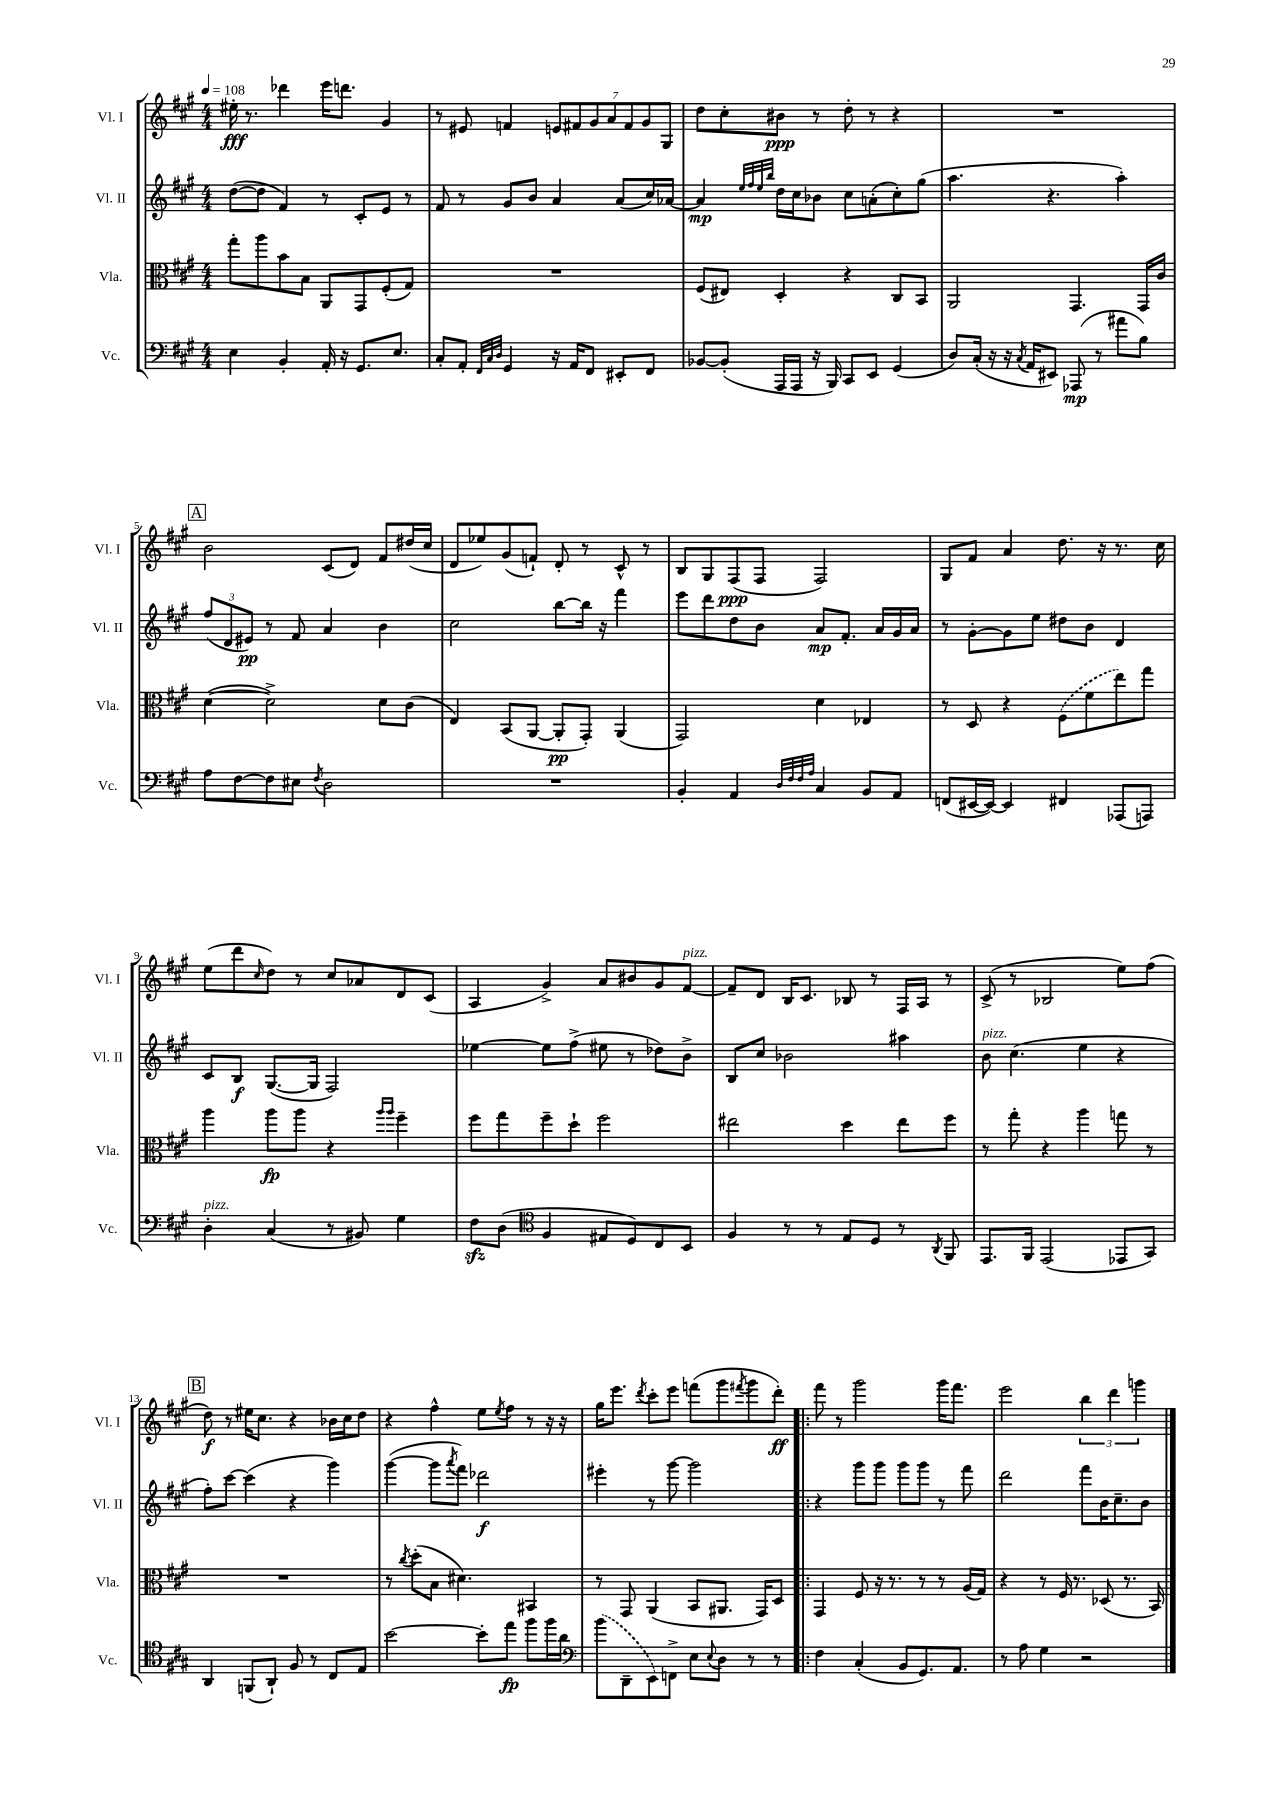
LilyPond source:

<<
\new StaffGroup <<
\new Staff = "s0" \with { instrumentName = "Vl. I" shortInstrumentName = "Vl. I" } {
    \clef treble \key a \major \numericTimeSignature \time 4/4 \tempo 4 = 108
    eis''16-.\fff r8. des'''4 e'''16 d'''8. gis'4 |
    r8 eis'8 f'4 \tuplet 7/4 { e'8 fis'8 gis'8 a'8 fis'8 gis'8 gis8 } |
    d''8 cis''8-. bis'8\ppp r8 d''8-. r8 r4 |
    R1 |
    \mark \markup { \box "A" } b'2 cis'8( d'8) fis'8 dis''16( cis''16 |
    d'8 ees''8) gis'8( f'8-!) d'8-. r8 cis'8-^ r8 |
    b8 gis8 fis8\ppp( fis8 fis2) |
    gis8 fis'8 a'4 d''8. r16 r8. cis''16 |
    e''8( d'''8 \grace { cis''16 } d''8) r8 cis''8 aes'8 d'8 cis'8( |
    a4 gis'4->) a'8 bis'8 gis'8 fis'8~^\markup { \italic "pizz." } |
    fis'8-- d'8 b16 cis'8. bes8 r8 fis16 a16 r8 |
    cis'8->( r8 bes2 e''8) fis''8( |
    \mark \markup { \box "B" } d''8\f) r8 eis''16 cis''8. r4 bes'16 cis''16 d''8 |
    r4 fis''4-^ e''8 \acciaccatura { e''8 } fis''8 r8 r16 r16 |
    gis''16 e'''8. \acciaccatura { d'''8 } cis'''8-. e'''8 f'''8( gis'''8 \acciaccatura { fis'''8 } gis'''8 d'''8-.\ff) |
    \bar ".|:" fis'''8 r8 gis'''2 gis'''16 fis'''8. |
    e'''2 \tuplet 3/2 { b''4 d'''4 g'''4 } \bar "|." |
}
\new Staff = "s1" \with { instrumentName = "Vl. II" shortInstrumentName = "Vl. II" } {
    \clef treble \key a \major \numericTimeSignature \time 4/4
    d''8~( d''8 fis'4) r8 cis'8-. e'8 r8 |
    fis'8 r8 gis'8 b'8 a'4 a'8( cis''16) aes'16~ |
    aes'4\mp \grace { e''32 fis''32 e''32 b''32 } d''16 cis''16 bes'8 cis''8 a'8-.( cis''8-.) gis''8( |
    a''4. r4. a''4-.) |
    \mark \markup { \box "A" } \tuplet 3/2 { fis''8( d'8 eis'8\pp) } r8 fis'8 a'4 b'4 |
    cis''2 b''8~ b''16 r16 fis'''4 |
    e'''8 d'''8 d''8 b'8 a'8\mp fis'8.-. a'16 gis'16 a'16 |
    r8 gis'8~-. gis'8 e''8 dis''8 b'8 d'4 |
    cis'8 b8\f gis8.~( gis16 fis2) |
    ees''4~ ees''8 fis''8->( eis''8 r8 des''8) b'8-> |
    b8 cis''8 bes'2 ais''4 |
    b'8^\markup { \italic "pizz." } cis''4.( e''4 r4 |
    \mark \markup { \box "B" } fis''8-.) cis'''8~ cis'''4( r4 gis'''4) |
    gis'''4~( gis'''8 \acciaccatura { a'''8 } fis'''8) des'''2\f |
    eis'''4-. r8 gis'''8~ gis'''2 |
    \bar ".|:" r4 gis'''8 gis'''8 gis'''8 gis'''8 r8 fis'''8 |
    d'''2 fis'''8 b'16 cis''8.-- b'8 \bar "|." |
}
\new Staff = "s2" \with { instrumentName = "Vla." shortInstrumentName = "Vla." } {
    \clef alto \key a \major \numericTimeSignature \time 4/4
    gis''8-. a''8 b'8 b8 a,8 gis,8 fis8-.( gis8) |
    R1 |
    fis8( eis8) d4-. r4 cis8 b,8 |
    a,2 gis,4. gis,16 cis'16 |
    \mark \markup { \box "A" } d'4~( d'2->) d'8 cis'8( |
    e4) b,8( a,8~ a,8-.\pp gis,8-.) a,4( |
    gis,2) d'4 ees4 |
    r8 d8 r4 \once \slurDashed fis8( fis'8 e''8) gis''8 |
    a''4 a''8\fp a''8 r4 \grace { a''16 a''16 } fis''4-- |
    fis''8 gis''8 fis''8-- d''8-! fis''2 |
    eis''2 d''4 eis''8 fis''8 |
    r8 gis''8-. r4 a''4 g''8 r8 |
    \mark \markup { \box "B" } R1 |
    r8 \acciaccatura { cis''8 } d''8-.( b8 dis'4.) bis,4 |
    r8 gis,8 a,4( b,8 ais,8. gis,16) d8 |
    \bar ".|:" gis,4 fis8 r16 r8. r8 r8 a16( gis16) |
    r4 r8 fis16 r8. des8( r8. b,16) \bar "|." |
}
\new Staff = "s3" \with { instrumentName = "Vc." shortInstrumentName = "Vc." } {
    \clef bass \key a \major \numericTimeSignature \time 4/4
    e4 b,4-. a,16-. r16 gis,8. e8. |
    cis8-. a,8-. \grace { fis,32 cis32 d32 } gis,4 r16 a,16 fis,8 eis,8-. fis,8 |
    bes,8~ bes,8-.( a,,16 a,,16 r16 b,,16) cis,8 e,8 gis,4( |
    d8) cis16-.( r16 r16 \acciaccatura { cis8 } a,16 eis,8) aes,,8\mp( r8 ais'8 b8) |
    \mark \markup { \box "A" } a8 fis8~ fis8 eis8 \acciaccatura { fis8 } d2 |
    R1 |
    b,4-. a,4 \grace { d32 fis32 fis32 a32 } cis4 b,8 a,8 |
    f,8( eis,16~ eis,16~) eis,4 fis,4 aes,,8( a,,8) |
    d4-.^\markup { \italic "pizz." } cis4( r8 bis,8) gis4 |
    fis8\sfz d8( \clef tenor fis4 eis8 d8) cis8 b,8 |
    fis4 r8 r8 e8 d8 r8 \acciaccatura { a,8 } fis,8 |
    e,8. fis,16 e,2( ees,8 gis,8) |
    \mark \markup { \box "B" } a,4 f,8( a,8-!) fis8 r8 cis8 e8 |
    b'2~ b'8-. e''8\fp fis''8 fis''16 a'16 |
    \clef bass \once \slurDashed b'8( d,8-- e,8) f,8-> e8 \appoggiatura { e8 } d8 r8 r8 |
    \bar ".|:" fis4 cis4-.( b,8 gis,8.) a,8. |
    r8 a8 gis4 r2 \bar "|." |
}
>>
>>
